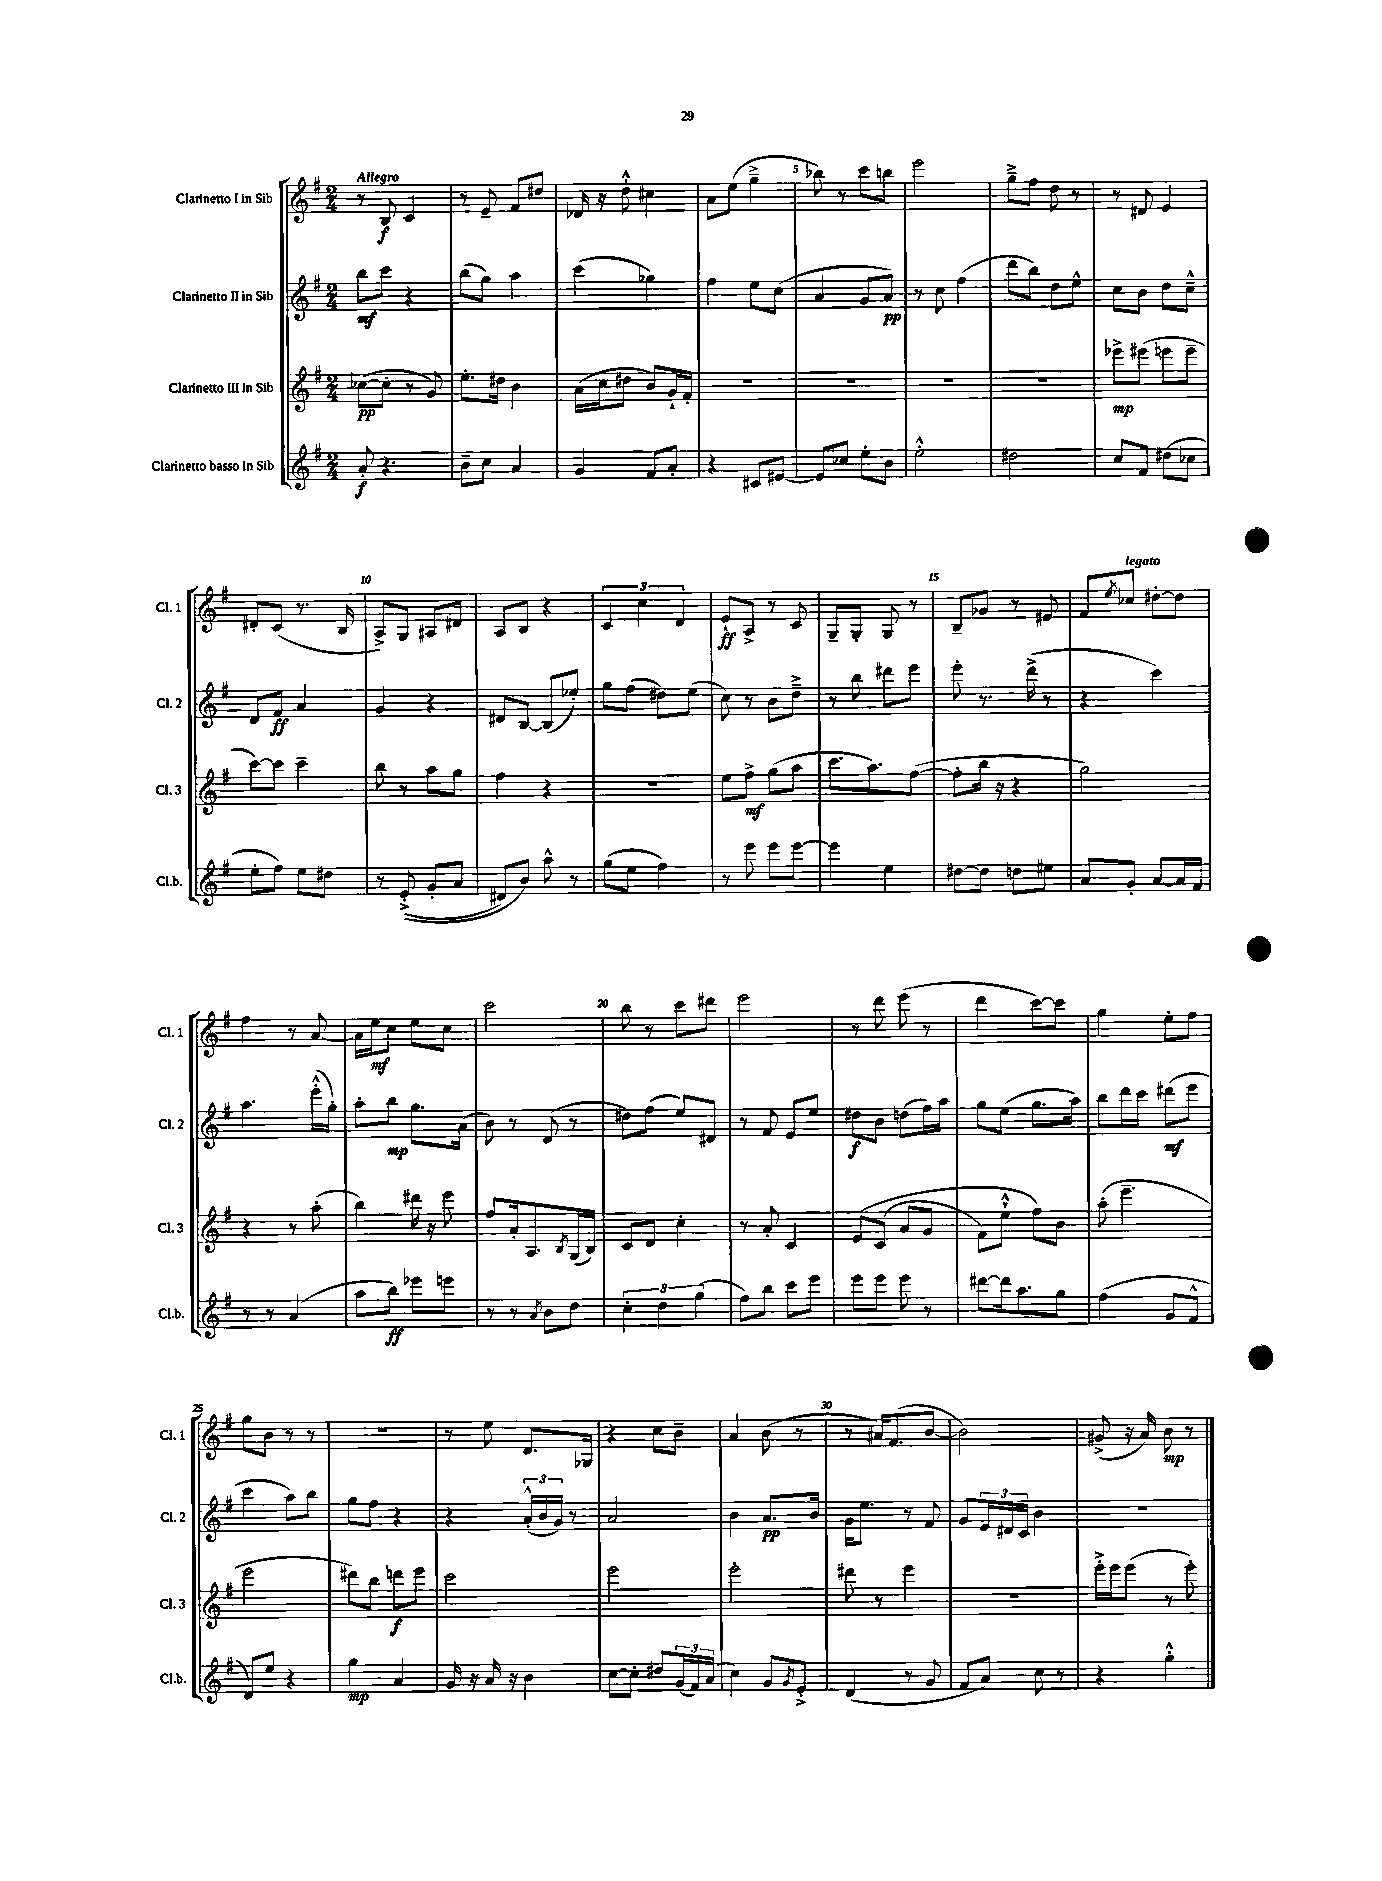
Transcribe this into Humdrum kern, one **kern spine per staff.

**kern	**dynam	**kern	**dynam	**kern	**dynam	**kern	**dynam
*part4	*part4	*part3	*part3	*part2	*part2	*part1	*part1
*staff4	*staff4	*staff3	*staff3	*staff2	*staff2	*staff1	*staff1
*I"Clarinetto basso in Sib	*	*I"Clarinetto III in Sib	*	*I"Clarinetto II in Sib	*	*I"Clarinetto I in Sib	*
*I'Cl.b.	*	*I'Cl. 3	*	*I'Cl. 2	*	*I'Cl. 1	*
*clefG2	*	*clefG2	*	*clefG2	*	*clefG2	*
*k[f#]	*	*k[f#]	*	*k[f#]	*	*k[f#]	*
*M2/4	*	*M2/4	*	*M2/4	*	*M2/4	*
=1	=1	=1	=1	=1	=1	=1	=1
!	!	!	!	!	!	!LO:TX:a:B:t=Allegro	!
8a'/	f	([8cc-X\L	pp	8bb\L	mf	8r	.
4.r	.	8cc-'\J]	.	8ccc\J	.	8B/	f
.	.	8r	.	4r	.	4c/	.
.	.	8g/)	.	.	.	.	.
=2	=2	=2	=2	=2	=2	=2	=2
8b~\L	.	8.ee'\L	.	(8bb\L	.	8r	.
8cc\J	.	.	.	8gg\J)	.	8e~/	.
.	.	16dd#X\Jk	.	.	.	.	.
4a/	.	4b\	.	4aa\	.	8f#/L	.
.	.	.	.	.	.	8dd#X/J	.
=3	=3	=3	=3	=3	=3	=3	=3
4g/	.	(16a\LL	.	(4ccc\	.	16d-X/	.
.	.	16cc\J	.	.	.	16r	.
.	.	8dd#X\J	.	.	.	8dd'^^\	.
8f#/L	.	8b/L)	.	4gg-X\)	.	4cc#X\	.
8a'/J	.	16g`/L	.	.	.	.	.
.	.	16f#'/JJ	.	.	.	.	.
=4	=4	=4	=4	=4	=4	=4	=4
4r	.	2r	.	4ff#\	.	8a\L	.
.	.	.	.	.	.	(8ee\J	.
8c#X/L	.	.	.	8ee\L	.	4gg~^\	.
[8e#X/J	.	.	.	(8cc\J	.	.	.
=5	=5	=5	=5	=5	=5	=5	=5
8e#/L]	.	2r	.	4a/	.	8bb-X\)	.
8cc-X/J	.	.	.	.	.	8r	.
8ee'\L	.	.	.	8g/L	.	8ccc\L	.
8b\J	.	.	.	8a/J)	pp	8bbn\J	.
=6	=6	=6	=6	=6	=6	=6	=6
2ee'^^\	.	2r	.	8r	.	2eee\	.
.	.	.	.	8cc\	.	.	.
.	.	.	.	(4ff#\	.	.	.
=7	=7	=7	=7	=7	=7	=7	=7
2dd#X\	.	2r	.	8ddd\L	.	8gg~^\L	.
.	.	.	.	8bb\J)	.	8ff#\J	.
.	.	.	.	8dd\L	.	8dd\	.
.	.	.	.	8ee^^\J	.	8r	.
=8	=8	=8	=8	=8	=8	=8	=8
8cc/L	.	8eee-X^\L	mp	8cc\L	.	8r	.
8f#/J	.	(8eee#X\J	.	8b\J	.	8d#X/	.
(8dd#X\L	.	8eeen\L	.	8dd\L	.	4e/	.
8cc-X\J	.	8eee~\J	.	8cc~^^\J	.	.	.
!!LO:LB:g=z
=9	=9	=9	=9	=9	=9	=9	=9
8ee'\L	.	[8ccc\L)	.	8d/L	.	8d#X'/L	.
8ff#\J)	.	8ccc\J]	.	8f#/J	ff	(8c/J	.
8ee\L	.	4ccc~\	.	4a/	.	8.r	.
8dd#X\J	.	.	.	.	.	.	.
.	.	.	.	.	.	16B/	.
=10	=10	=10	=10	=10	=10	=10	=10
8r	.	8bb\	.	4g/	.	8A^/L)	.
((8e'^/	.	8r	.	.	.	8G/J	.
8g'/L	.	8aa\L	.	4r	.	8A#X/L	.
8a/J	.	8gg\J	.	.	.	8d#X/J	.
=11	=11	=11	=11	=11	=11	=11	=11
8d#X/L)	.	4ff#\	.	8d#X/L	.	8A/L	.
8b/J)	.	.	.	[8B/J	.	8B/J	.
8aa^^\	.	4r	.	(8B/L]	.	4r	.
8r	.	.	.	8ee-X'/J)	.	.	.
=12	=12	=12	=12	=12	=12	=12	=12
(8gg\L	.	2r	.	8gg\L	.	6c/	.
8ee\J	.	.	.	(8ff#\J	.	.	.
.	.	.	.	.	.	6cc\	.
4ff#\)	.	.	.	8dd#X\L)	.	.	.
.	.	.	.	.	.	6d/	.
.	.	.	.	(8ee\J	.	.	.
=13	=13	=13	=13	=13	=13	=13	=13
8r	.	8ee\L	.	8cc\)	.	8e`/L	ff
8eee\	.	8ff#^\J	mf	8r	.	8A^/J	.
8eee\L	.	(8gg\L	.	8b\L	.	8r	.
[8eee\J	.	8aa\J	.	8dd~^\J	.	8c/	.
=14	=14	=14	=14	=14	=14	=14	=14
4eee\]	.	8.ccc\L	.	8r	.	8G~/L	.
.	.	.	.	8bb\	.	8G'/J	.
.	.	8.aa\)	.	.	.	.	.
4ee\	.	.	.	8ddd#X\L	.	8G/	.
.	.	([8ff#\J	.	8eee\J	.	8r	.
=15	=15	=15	=15	=15	=15	=15	=15
[8dd#X\L	.	8ff#'\L]	.	8eee'\	.	8B~/L	.
8dd#\J]	.	16bb\Jk	.	8.r	.	8g-X/J	.
.	.	16r	.	.	.	.	.
8ddn\L	.	4r	.	.	.	8r	.
.	.	.	.	(16ddd^\	.	.	.
8ee#X\J	.	.	.	8r	.	8e#X/	.
=16	=16	=16	=16	=16	=16	=16	=16
8a/L	.	2gg\)	.	4r	.	8f#/L	.
.	.	.	.	.	.	8qee/	.
!	!	!	!	!	!	!LO:TX:a:i:t=legato	!
8g'/J	.	.	.	.	.	8cc-X/J	.
[8a/L	.	.	.	4ccc\)	.	[8dd#X'\L	.
16a/L]	.	.	.	.	.	8dd#\J]	.
16f#/JJ	.	.	.	.	.	.	.
!!LO:LB:g=z
=17	=17	=17	=17	=17	=17	=17	=17
8r	.	4r	.	4.aa\	.	4ff#\	.
8r	.	.	.	.	.	.	.
(4a/	.	8r	.	.	.	8r	.
.	.	(8aa'\	.	(16eee'^^\LL	.	[8a/	.
.	.	.	.	16gg'\JJ)	.	.	.
=18	=18	=18	=18	=18	=18	=18	=18
8aa\L	.	4bb\)	.	8aa'\L	.	16a\LL]	.
.	.	.	.	.	.	16ee\J	mf
8bb\J)	ff	.	.	8bb\J	mp	8cc\J	.
8eee-X\L	.	16ddd#X\	.	8.gg\L	.	8ee\L	.
.	.	16r	.	.	.	.	.
8eeen\J	.	8eee\	.	.	.	8cc\J	.
.	.	.	.	(16a\Jk	.	.	.
=19	=19	=19	=19	=19	=19	=19	=19
8r	.	8ff#/L	.	8b\)	.	2ccc\	.
8r	.	16a'/k	.	8r	.	.	.
.	.	8.A/	.	.	.	.	.
8qa/	.	.	.	.	.	.	.
8b\L	.	.	.	(8d/	.	.	.
.	.	8qB/	.	.	.	.	.
8dd\J	.	(16G/L	.	8r	.	.	.
.	.	16B/JJ)	.	.	.	.	.
=20	=20	=20	=20	=20	=20	=20	=20
6cc'\	.	8c/L	.	8dd#X\L)	.	8bb\	.
.	.	8d/J	.	(8ff#\J	.	8r	.
6dd\	.	.	.	.	.	.	.
.	.	4cc'\	.	8ee/L)	.	8ccc\L	.
(6gg\	.	.	.	.	.	.	.
.	.	.	.	8d#X/J	.	8ddd#X\J	.
=21	=21	=21	=21	=21	=21	=21	=21
8ff#\L)	.	8r	.	8r	.	2eee\	.
8bb\J	.	8a'/	.	8f#/	.	.	.
8ccc\L	.	4c/	.	8e/L	.	.	.
8eee\J	.	.	.	8ee/J	.	.	.
=22	=22	=22	=22	=22	=22	=22	=22
8eee\L	.	(8e/L	.	8dd#X\L	f	8r	.
8eee\J	.	(8c/J	.	8b\J	.	8ddd\	.
8eee\	.	8a/L	.	(8ddn\L	.	(8eee\	.
8r	.	8g/J	.	16ff#\L)	.	8r	.
.	.	.	.	16aa\JJ	.	.	.
=23	=23	=23	=23	=23	=23	=23	=23
[8ddd#X\L	.	8f#\L)	.	8gg\L	.	4ddd\	.
16ddd#\k]	.	8ee`^^\J	.	(8ee\J	.	.	.
8.aa\	.	.	.	.	.	.	.
.	.	8ff#\L)	.	8.gg\L	.	[8ccc\L)	.
8gg\J	.	8b\J	.	.	.	8ccc\J]	.
.	.	.	.	16aa\Jk)	.	.	.
=24	=24	=24	=24	=24	=24	=24	=24
(4ff#\	.	(8aa'\	.	8bb\L	.	4gg\	.
.	.	4.eee~\	.	16ddd\L	.	.	.
.	.	.	.	16ccc\JJ	.	.	.
8g/L	.	.	.	(8ddd#X\L	mf	8ee'\L	.
8f#^^/J	.	.	.	8eee\J	.	8ff#\J	.
!!LO:LB:g=z
=25	=25	=25	=25	=25	=25	=25	=25
8d/L)	.	2eee\	.	4ccc\	.	8gg\L	.
8ee/J	.	.	.	.	.	8b\J	.
4r	.	.	.	8aa\L)	.	8r	.
.	.	.	.	8bb\J	.	8r	.
=26	=26	=26	=26	=26	=26	=26	=26
4gg\	mp	8ddd#X\L)	.	8gg\L	.	2r	.
.	.	8bb\J	.	8ff#\J	.	.	.
4a/	.	8dddn\L	f	4r	.	.	.
.	.	8eee\J	.	.	.	.	.
=27	=27	=27	=27	=27	=27	=27	=27
16g/	.	2ccc\	.	4r	.	8r	.
16r	.	.	.	.	.	.	.
16a/	.	.	.	.	.	8ee\	.
16r	.	.	.	.	.	.	.
4b\	.	.	.	(24a'^^/LL	.	8.d/L	.
.	.	.	.	24b/	.	.	.
.	.	.	.	24g/JJ)	.	.	.
.	.	.	.	8r	.	.	.
.	.	.	.	.	.	16G-X/Jk	.
=28	=28	=28	=28	=28	=28	=28	=28
[8cc\L	.	2eee\	.	2a/	.	4r	.
8cc'\J]	.	.	.	.	.	.	.
8dd#X/L	.	.	.	.	.	8cc\L	.
(24g/L	.	.	.	.	.	8b~\J	.
24f#/)	.	.	.	.	.	.	.
(24a/JJ	.	.	.	.	.	.	.
=29	=29	=29	=29	=29	=29	=29	=29
4cc\)	.	2eee'\	.	4b\	.	4a/	.
8g/L	.	.	.	8.a/L	pp	(8b\	.
8qg/	.	.	.	.	.	.	.
8e'^/J	.	.	.	.	.	8r	.
.	.	.	.	16b/Jk	.	.	.
=30	=30	=30	=30	=30	=30	=30	=30
(4d/	.	8ddd#X\	.	16g\KL	.	8r	.
.	.	.	.	8.ee\J	.	.	.
.	.	8r	.	.	.	16a#X/KL)	.
.	.	.	.	.	.	(8.f#/	.
8r	.	4eee\	.	8r	.	.	.
8g/	.	.	.	8f#/	.	[8b/J	.
=31	=31	=31	=31	=31	=31	=31	=31
8f#/L	.	2r	.	8g/L	.	2b\])	.
8a/J)	.	.	.	24e/L	.	.	.
.	.	.	.	24d#X/	.	.	.
.	.	.	.	24c/JJ	.	.	.
8cc\	.	.	.	4b\	.	.	.
8r	.	.	.	.	.	.	.
=32	=32	=32	=32	=32	=32	=32	=32
4r	.	16eee'^\LL	.	2r	.	(8g#X^/	.
.	.	16eee\J	.	.	.	.	.
.	.	(8eee\J	.	.	.	16r	.
.	.	.	.	.	.	16a/)	.
4gg'^^\	.	8r	.	.	.	8b\	mp
.	.	8eee'\)	.	.	.	8r	.
==	==	==	==	==	==	==	==
*-	*-	*-	*-	*-	*-	*-	*-
